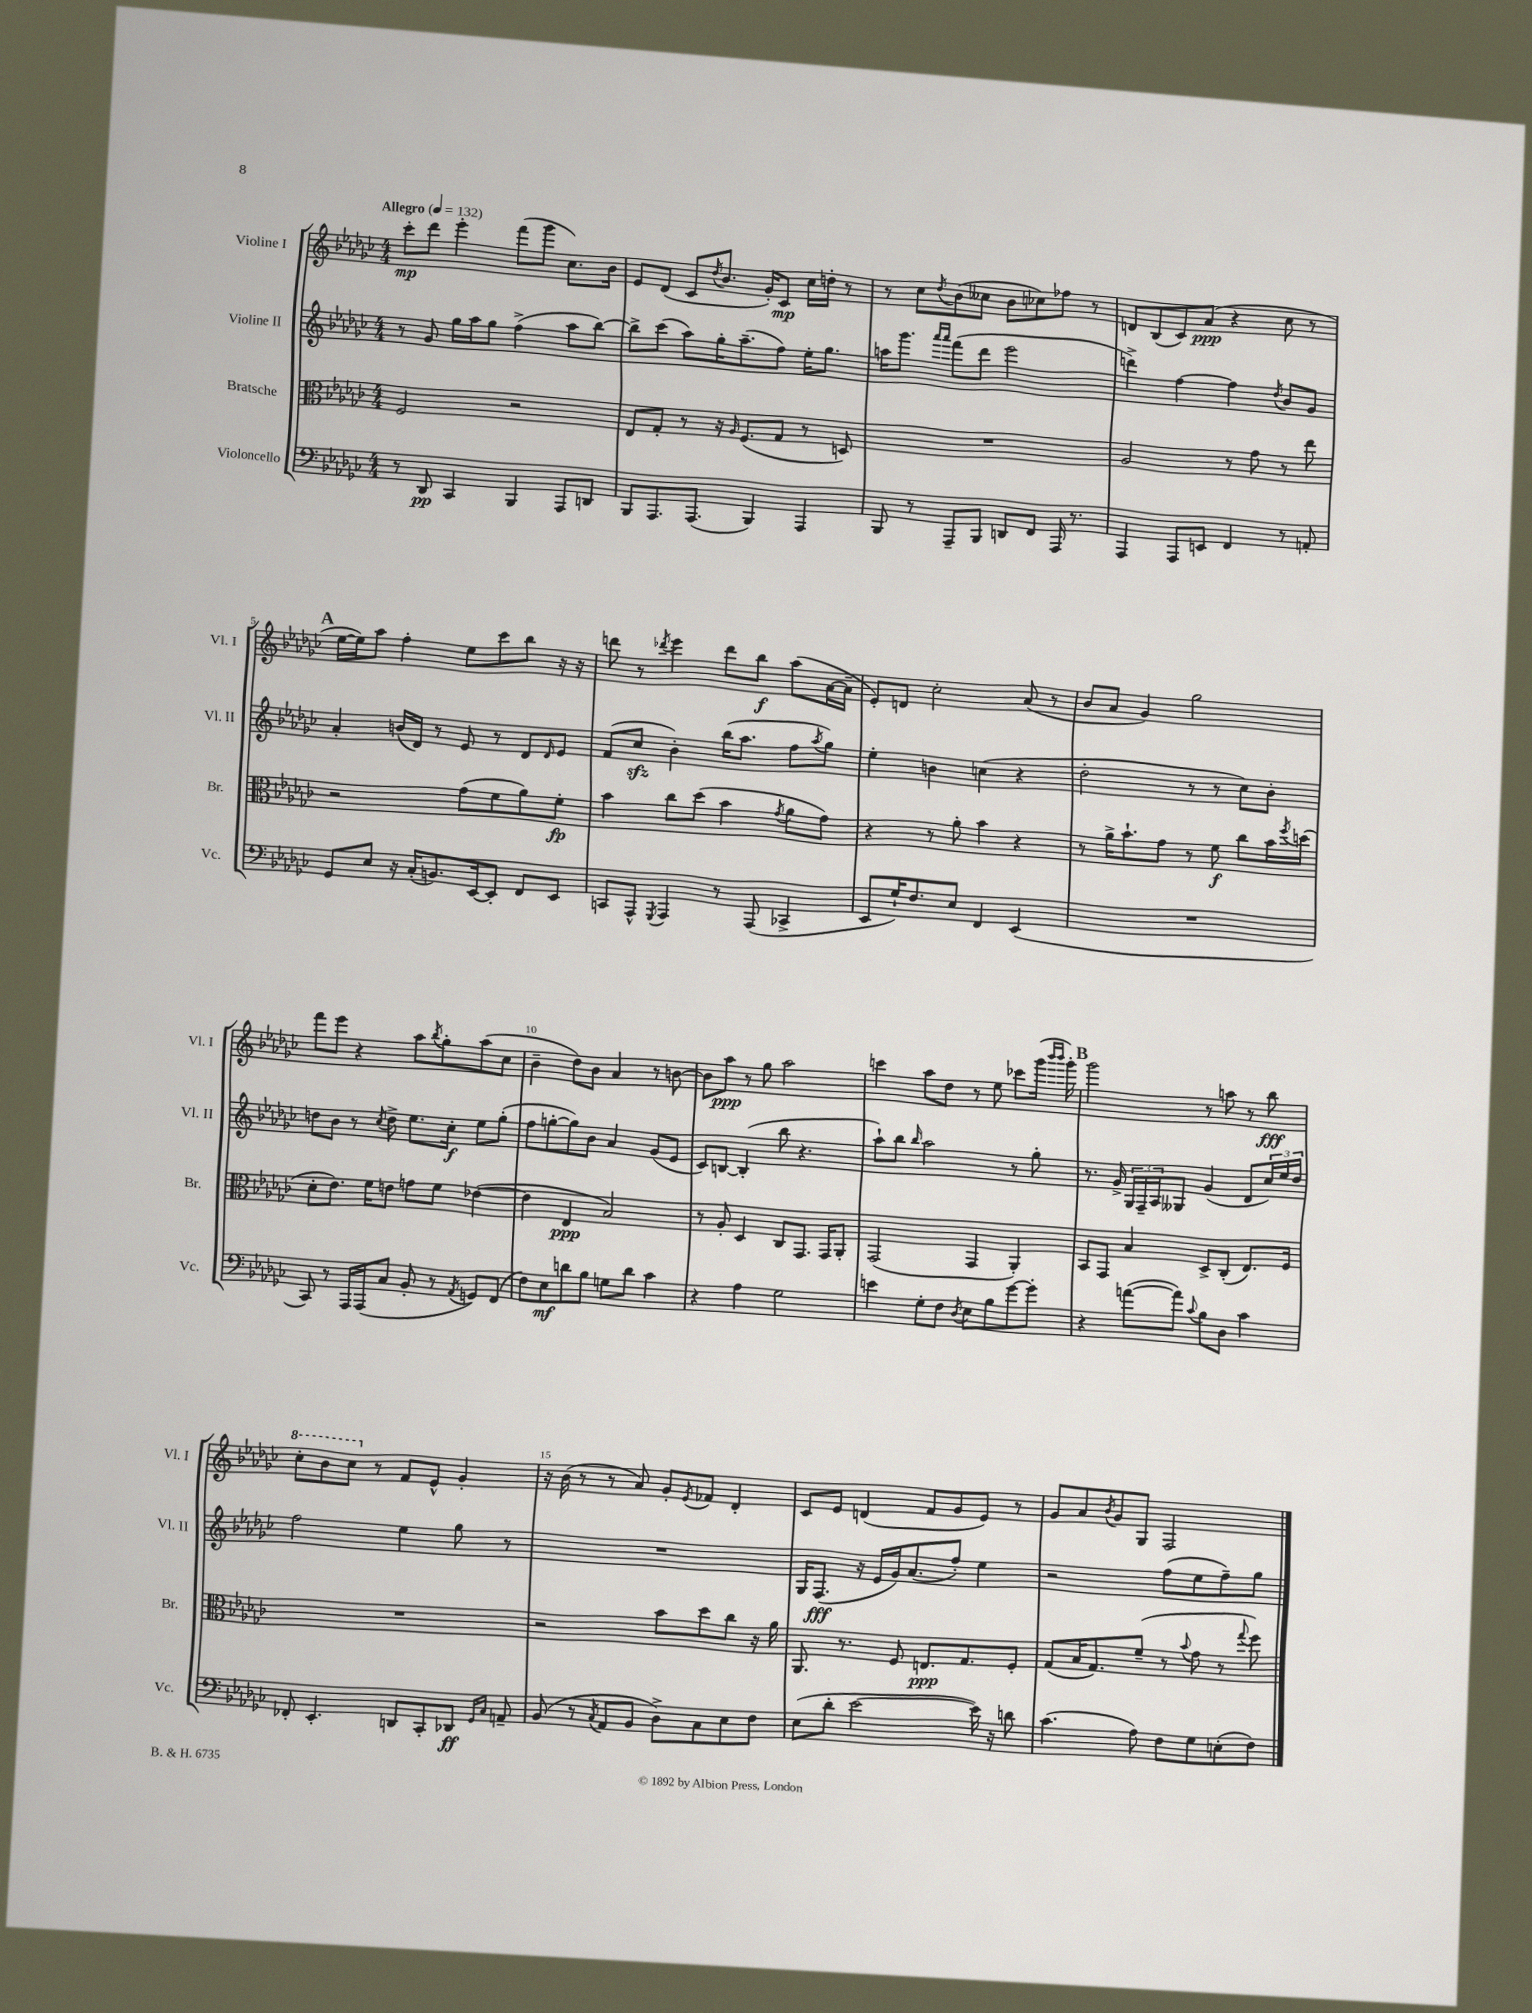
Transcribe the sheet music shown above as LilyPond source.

<<
\new StaffGroup <<
\new Staff = "s0" \with { instrumentName = "Violine I" shortInstrumentName = "Vl. I" } {
    \clef treble \key ges \major \numericTimeSignature \time 4/4 \tempo "Allegro" 4 = 132
    ces'''8-.\mp des'''8 ees'''4-. f'''8( ges'''8 ces''8.) bes'16 |
    ees'8 des'8( ces'8 \acciaccatura { des''8 } bes'8. ges'16-.) ces'8\mp ces''16 d''16-. r8 |
    r8 ces''8 \acciaccatura { des''8 } bes'8( ceses''8 bes'8 ces''8) fes''8 r8 |
    d'8 bes8( ces'8) aes'8\ppp( r4 ces''8 r8 |
    \mark \markup { \bold "A" } ees''16~ ees''16) aes''8 f''4-. ees''8 ces'''8 bes''8 r16 r16 |
    d'''8 r8 \acciaccatura { des'''8 } ees'''4 des'''8 bes''8\f aes''8( aes'16~ aes'16-- |
    ees'8-.) d'8 ces''2-. aes'8( r8 |
    bes'8 aes'8 ges'4) ges''2 |
    f'''8 ees'''8 r4 aes''8 \acciaccatura { bes''8 } ges''8-. aes''8( ces''8 |
    bes'4-- des''8) bes'8 aes'4 r8 b'8~ |
    b'8 aes''8\ppp r8 ges''8 aes''2 |
    c'''4 aes''8 des''8 r8 ees''8 ces'''8 ges'''16( \grace { bes'''16 bes'''16 } ges'''16-.) |
    \mark \markup { \bold "B" } ges'''2 r8 a''8 r8 bes''8\fff |
    \ottava #1 ces'''8-. bes''8 ces'''8 \ottava #0 r8 f'8 ees'8-^ ges'4-. |
    r16 bes'16( r8 r8 aes'8) ges'8-. \acciaccatura { ees'8 } fes'8 des'4-. |
    ces'8 ees'8 d'4( f'8 ges'8 ees'8) r8 |
    ges'8 aes'8 \acciaccatura { bes'8 } ges'8 ges8 f2 \bar "|." |
}
\new Staff = "s1" \with { instrumentName = "Violine II" shortInstrumentName = "Vl. II" } {
    \clef treble \key ges \major \numericTimeSignature \time 4/4
    r8 ges'8 ges''16 aes''16 ges''8 f''4->( aes''8 bes''8~) |
    bes''8-> ces'''8( aes''8) ges''16-. aes''8.--( f''8) ees''16-. ges''8. |
    a''16 ges'''8. \grace { aes'''16 aes'''16 } f'''8( des'''8 ees'''2 |
    d'''4->) f''4~ f''4 \acciaccatura { des''8 } bes'8 ges'8 |
    \mark \markup { \bold "A" } aes'4-. b'16( des'16) r8 ees'8 r8 des'8 \grace { des'16 } ees'8 |
    f'8( ces''8\sfz bes'4-.) bes''16( aes''8. f''8 \acciaccatura { aes''8 } ges''8) |
    ees''4-. b'4 c''4( r4 |
    des''2-. r8 r8 ces''8) bes'8-. |
    d''8 bes'8 r8 \acciaccatura { ces''8 } d''8-> ees''8. ces''16-.\f ees''8 ges''8-.( |
    f''8 g''8~-. g''8) bes'8 aes'4 ges'8( ees'8 |
    ces'8) b8~ b4-.( bes''8 r4. |
    aes''8-!) bes''8 \grace { bes''16 } aes''2 r8 ges''8-. |
    \mark \markup { \bold "B" } r8. ges'16-> \tuplet 3/2 { ges16 f16-- aes16 } geses8 ges'4( des'8 \tuplet 3/2 { ces''16) ees''16 des''16 } |
    f''2 ees''4 ges''8 r8 |
    R1 |
    ges16 f8.\fff( r16 ees'16 ges'16) aes'8.( f''8-.) ees''4 |
    r2 f''8( ees''8 f''8--) ges''8 \bar "|." |
}
\new Staff = "s2" \with { instrumentName = "Bratsche" shortInstrumentName = "Br." } {
    \clef alto \key ges \major \numericTimeSignature \time 4/4
    f2 r2 |
    ees8 ges8-. r8 r16 \grace { aes16 } f8.( ges8 r8 d8) |
    R1 |
    aes2 r8 ges'8 r8 ees''8 |
    \mark \markup { \bold "A" } r2 ges'8( f'8 aes'8) f'8-.\fp |
    bes'4 ces''8 des''8( bes'4 \acciaccatura { ges'8 } aes'8 ges'8) |
    r4 r8 aes'8-. bes'4 r4 |
    r8 aes'16-> bes'8.-! ges'8 r8 f'8\f ces''8 bes'16 \acciaccatura { f''8 } d''16( |
    des'8-. ees'8.) f'16 e'8 g'8 f'8 ees'4~( |
    ees'4 ees4\ppp bes2) |
    r8 aes8-. des4 ces8 ges,8. ges,16 aes,8-. |
    ges,2( ges,4 aes,4-.) |
    \mark \markup { \bold "B" } bes,8 ges,8 bes4 des8-> ces8-.( ees8.) f16 |
    R1 |
    r2 bes'8 des''8 ces''8 r16 aes'16 |
    aes,8. r8. f8 e8.\ppp ges8. f8-. |
    ges8( bes16 ges8.) f'8--( r8 \appoggiatura { bes'8 } ges'8 r8 \appoggiatura { ges''8 } f''8) \bar "|." |
}
\new Staff = "s3" \with { instrumentName = "Violoncello" shortInstrumentName = "Vc." } {
    \clef bass \key ges \major \numericTimeSignature \time 4/4
    r8 des,8\pp ces,4 bes,,4 aes,,8 d,8 |
    bes,,8 aes,,8. aes,,8.( bes,,4) aes,,4 |
    bes,,8 r8 aes,,8-- bes,,8 d,8 f,8 aes,,16 r8. |
    aes,,4 aes,,8 e,8 f,4 r8 a,8-. |
    \mark \markup { \bold "A" } ges,8 ees8 r16 ces16-.( b,8.) ees,16~ ees,8-. f,8 ees,8 |
    c,8 aes,,8-^ \acciaccatura { ges,,8 } aes,,4 r8 aes,,8( ces,4-> |
    ees,8 ges16-!) f8. ees8 f,4 ees,4( |
    R1 |
    ces,8) r8 aes,,16 aes,,16( ces8 bes,8-. r8 \acciaccatura { aes,8 } g,8) f,8( |
    f8) ees8\mf d'8 bes8 g8 d'8 ces'4 |
    r4 aes4 ges2 |
    e'4 ges8-. f8 \acciaccatura { des8 } ees8 bes8 ges'8~ ges'8-. |
    \mark \markup { \bold "B" } r4 a'8~( a'8) \appoggiatura { ces'8 } bes8 des8 ces'4 |
    fes,8-. ees,4.-. d,8 ces,8-. des,8\ff \grace { ges,16 ces16 } a,8-- |
    bes,8( r8 \acciaccatura { ces8 } aes,8 bes,8 des8->) ces8 ees8 f8 |
    ees8( des'8-. ees'2~ ees'16) r16 d'8 |
    ces'4.( aes8) f8 ges8 e8-.( f8) \bar "|." |
}
>>
>>
\layout { \context { \Score \override BarNumber.break-visibility = ##(#f #t #t) barNumberVisibility = #(every-nth-bar-number-visible 5) } }
